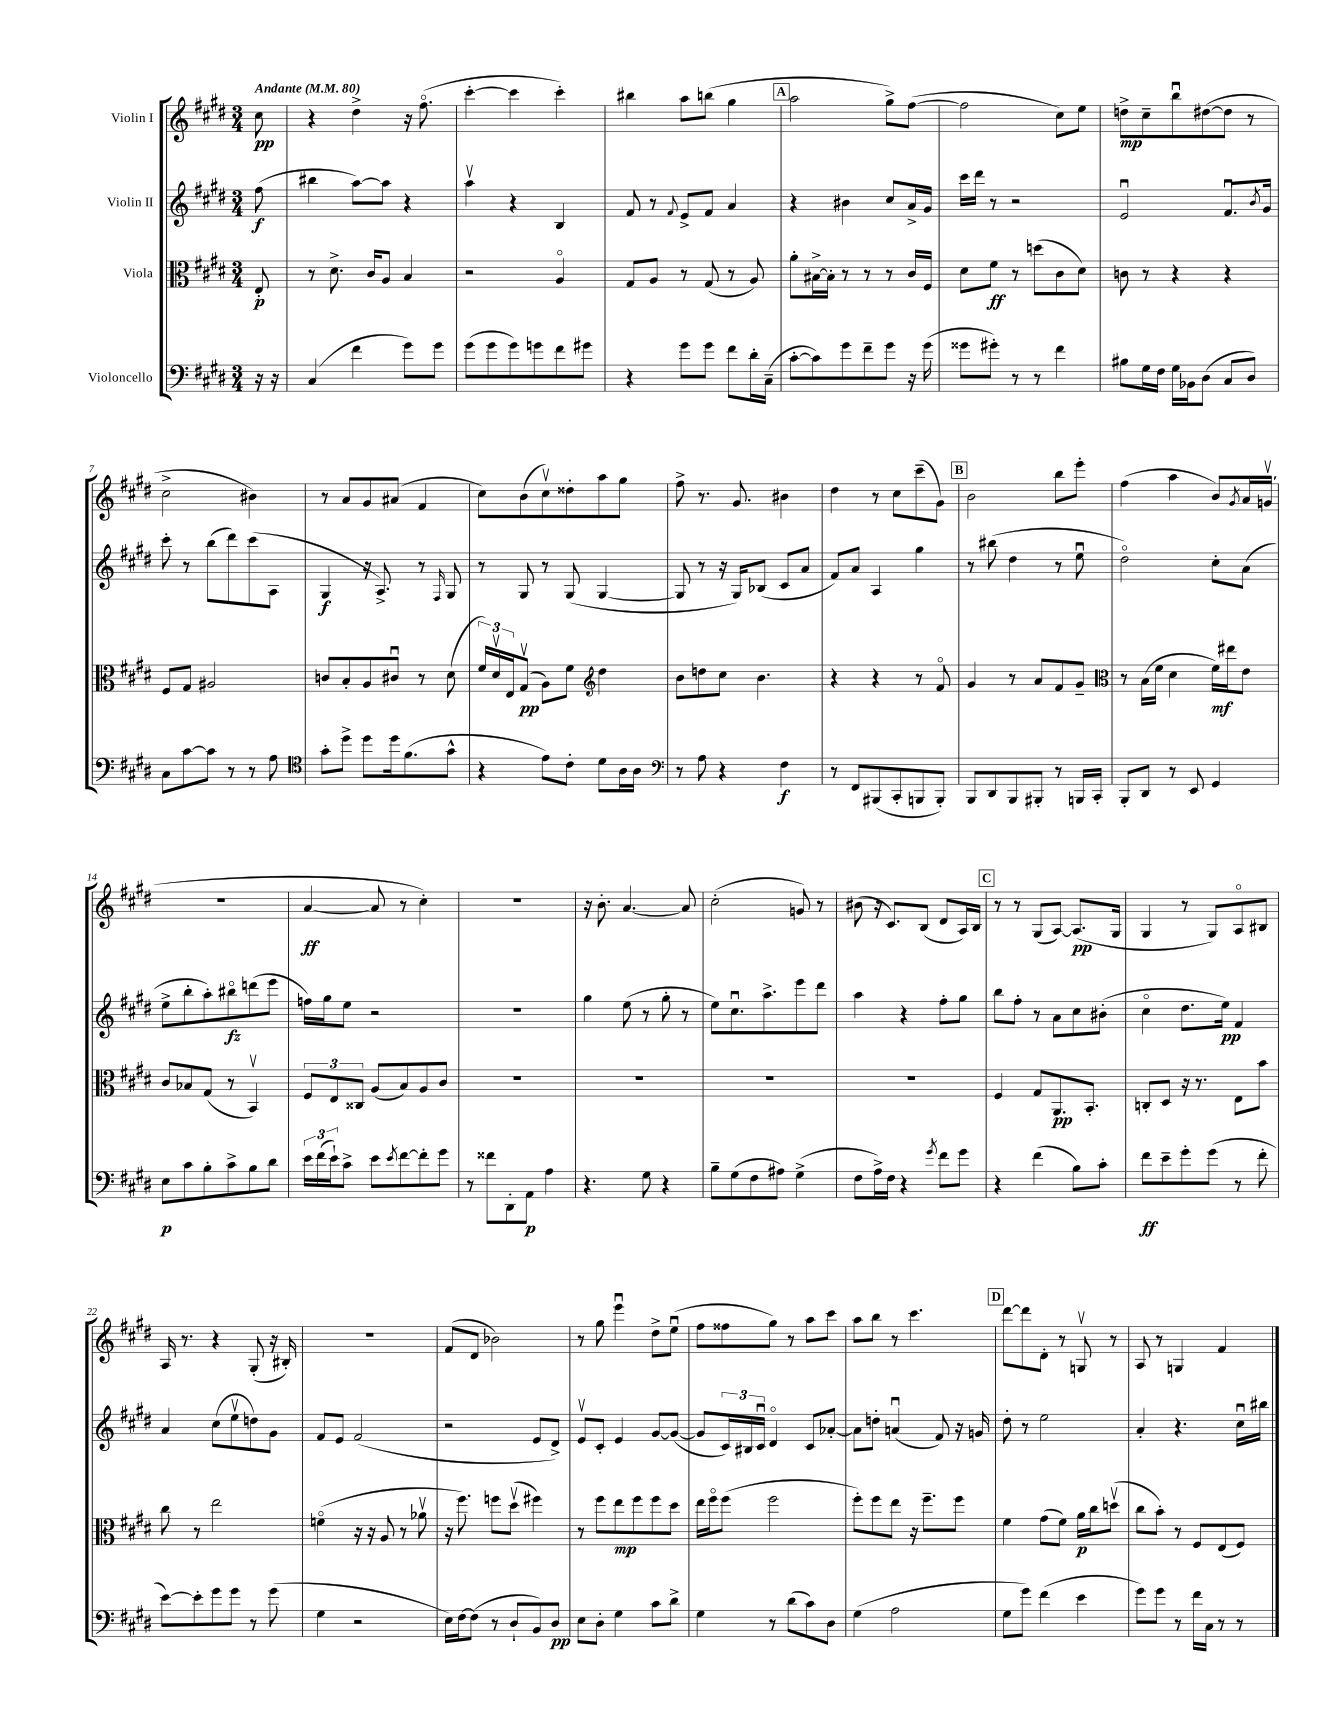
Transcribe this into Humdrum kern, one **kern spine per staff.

**kern	**kern	**kern	**kern
*staff4	*staff3	*staff2	*staff1
*clefF4	*clefC3	*clefG2	*clefG2
*k[f#c#g#d#]	*k[f#c#g#d#]	*k[f#c#g#d#]	*k[f#c#g#d#]
*M3/4	*M3/4	*M3/4	*M3/4
*MM80	*MM80	*MM80	*MM80
16r	8E'	(8ff#	8cc#
16r	.	.	.
=	=	=	=
(4C#	8r	4bb#	4r
.	8.d#^	.	.
4f#	.	[8aa)	4dd#^
.	16c#	.	.
.	8A	8aa]	.
8g#)	4B	4r	16r
.	.	.	(8.ff#o
8g#	.	.	.
=	=	=	=
(8g#	2r	4aav	[4ccc#'
8g#	.	.	.
8g#)	.	4r	4ccc#]
8g	.	.	.
8f#	4Ao	4B	4ccc#')
8g#	.	.	.
=	=	=	=
4r	8G#	8f#	4bb#
.	8A	8r	.
.	.	8qqf#	.
8g#	8r	8e^	8aa
8g#	(8G#	8f#	(8bb
8f#	8r	4a	4gg#
16d#'	8A)	.	.
(16C#~	.	.	.
=	=	=	=
[8c#'	8a'	4r	2aa
8c#])	[16B#^	.	.
.	16B#']	.	.
8g#	8r	4b#	.
8f#~	8r	.	.
8g#	8r	8cc#	8gg#^)
16r	16c#	16a^	([8ff#
(16g#	16F#	16g#	.
=	=	=	=
8g##	8d#	16ccc#	2ff#]
.	.	16ddd#	.
8g#')	8f#	8r	.
8r	8r	2r	.
8r	(8dd	.	.
4f#	8c#	.	8cc#)
.	8d#)	.	8ee
=	=	=	=
8B#	8c	2eu	8dd^
16G#	8r	.	8cc#~
16F#	.	.	.
16G#	4r	.	8bbu
16BB-	.	.	.
(8D#	.	.	([8dd#
8C#	4r	8.f#u	8dd#]
8D#)	.	.	8r
.	.	8qb	.
.	.	16g#	.
=	=	=	=
8C#	8F#	8ccc#'	2cc#^
[8c#	8G#	8r	.
8c#]	2A#	(8bb	.
8r	.	8ddd#)	.
8r	.	(8ccc#	4b#)
8A	.	8A	.
=	=	=	=
*clefC4	*	*	*
8g#'	8c	4G#	8r
8dd#^	8B'	.	8a
8dd#	8A	16r	8g#
.	.	8.A^)	.
16dd#	8c#u	.	(8a#
(8.f#	.	.	.
.	8r	8r	4f#
.	.	16qqF#	.
8g#^^	(8d#	8G#	.
=	=	=	=
4r	24f#)	8r	8cc#)
.	24d#v	.	.
.	24E	.	.
.	(8G#v	8G#	(8b
8e)	8A)	8r	8cc#v)
8c#'	8f#	(8G#	8dd##'
*	*clefG2	*	*
8d#	4dd#	[4G#	8aa
16A	.	.	8gg#
16A	.	.	.
=	=	=	=
*clefF4	*	*	*
8r	8b	8G#]	8ff#^
8A	8dd	8r	8.r
4r	8cc#	16r	.
.	.	16G#)	8.g#
.	4.b	(8B-	.
4F#	.	8c#	4b#
.	.	8a	.
=	=	=	=
8r	4r	8f#)	4dd#
8FF#	.	8a	.
(8BBB#	4r	4A	8r
8CC#'	.	.	8cc#
8BBB	8r	4gg#	(8ccc#~
8BBB')	8f#o	.	8g#)
=	=	=	=
8BBB	4g#	8r	2b
8DD#	.	(8bb#	.
8BBB	8r	4dd#	.
8BBB#'	8a	.	.
8r	8f#	8r	8bb
16BBB	8g#~	8eeu	8eee'
16CC#'	.	.	.
=	=	=	=
*	*clefC3	*	*
8BBB'	8r	2dd#o)	(4ff#
8DD#	(16B	.	.
.	16f#	.	.
8r	4d#	.	4aa
8EE	.	.	.
4GG#	16f#)	8cc#'	8b)
.	16ee#	.	.
.	.	.	8qg#
.	8e	(8a	16a
.	.	.	(16gv
=	=	=	=
8E	8c#	8ee^	2.r
8c#	8B-	8bb'	.
8B'	(8G#	8aa')	.
8c#^	8r	8bb#o	.
8B	4BBv)	(8ddd	.
8d#	.	8eee	.
=	=	=	=
24e	12F#	16ff)	[4a
(24f#	.	.	.
.	.	16gg#	.
24e`)	12E	.	.
8c#^	.	8ee	.
.	12C##	.	.
8e	(8A	2r	8a]
8qe	.	.	.
[8f#	8B)	.	8r
8f#']	8A	.	4cc#')
8g#	8c#	.	.
=	=	=	=
8r	2.r	2.r	2.r
8f##	.	.	.
8DD#'	.	.	.
8AA	.	.	.
4A	.	.	.
=	=	=	=
4.r	2.r	4gg#	16r
.	.	.	8.b'
.	.	(8ee	[4.a
8G#	.	8r	.
4r	.	8gg#'	.
.	.	8r	8a]
=	=	=	=
8B~	2.r	8ee)	(2cc#'
(8G#	.	8.cc#u	.
8F#	.	.	.
.	.	8.aa^	.
8A#)	.	.	.
(4G#^	.	8eee	8g)
.	.	8ddd#	8r
=	=	=	=
8F#	2.r	4aa	(8b#
16A^)	.	.	16r
16F#	.	.	8.c#)
4r	.	4r	.
.	.	.	(8B
8qg#	.	.	.
8f#	.	8ff#'	8d#
8g#	.	8gg#	16A)
.	.	.	16B
=	=	=	=
4r	4F#	8bb	8r
.	.	8ff#'	8r
(4f#	8G#	8r	(8G#
.	8.AA	8a	[8A)
8B)	.	8cc#	(8.A]
.	8.BB'	.	.
8c#'	.	(8b#'	.
.	.	.	16G#
=	=	=	=
8f#	8C'	4cc#o	4G#
8e~	8D#	.	.
8g#'	16r	8.dd#	8r
.	8.r	.	.
(8g#	.	.	8G#)
.	.	16ee)	.
8r	8E	4f#	8Ao
8f#'	8b	.	8B#
=	=	=	=
[8e)	8cc#	4a	16A
.	.	.	8.r
8e']	8r	.	.
8g#	2ee	(8cc#	4r
8g#	.	8eev	.
8r	.	8dd)	(8G#'
(8g#	.	8g#	16r
.	.	.	16B#')
=	=	=	=
4G#	(4fo	8f#	2.r
.	.	8e	.
2r	16r	(2f#	.
.	16r	.	.
.	8A	.	.
.	8r	.	.
.	8a-v	.	.
=	=	=	=
16E)	16r	2r	(8f#
[16F#	8.ff#)	.	.
(8F#]	.	.	8d#
8r	8ff	.	2b-)
8D#`	(8dd#v	.	.
8BB)	4ff#)	8e	.
8D#	.	8d#^)	.
=	=	=	=
8E	8r	8ev	8r
8D#'	8ff#	8c#'	8gg#
4G#	8ee	4e	4eeeu
.	8ff#	.	.
8c#	8ff#	[8g#	8dd#^
8d#^	8dd#	(8g#_	(8eeu
=	=	=	=
4G#	16ee	8g#]	8ff#
.	16ff#o	.	.
.	(8ff#	24c#)	8ff##
.	.	24B#	.
.	.	24c#u	.
8r	2ff#	4d#o	8gg#)
(8d#	.	.	8r
8c#)	.	8c#	8aa
8D#	.	[8a-'	8ccc#
=	=	=	=
(4G#	8ff#')	8a-]	8aa
.	8ff#	8dd'	8bb
2A	8ee	(4au	8r
.	16r	.	4.ccc#
.	8.ff#~	.	.
.	.	8f#)	.
.	8ff#	16r	.
.	.	16g	.
=	=	=	=
8G#	4f#	8dd#'	[8ddd#
8g#)	.	8r	8ddd#]
(4f#	(8g#	2ee	8d#'
.	8f#)	.	8r
4e	16a	.	8Gv
.	16cc#	.	.
.	(8ddv	.	8r
=	=	=	=
8g#)	8cc#	4a'	8A
8g#	8b')	.	8r
8r	8r	4.r	4G
16f#	8F#	.	.
16C#	.	.	.
8r	(8E	.	4f#
8r	8F#)	16cc#u	.
.	.	16bb#	.
==	==	==	==
*-	*-	*-	*-
